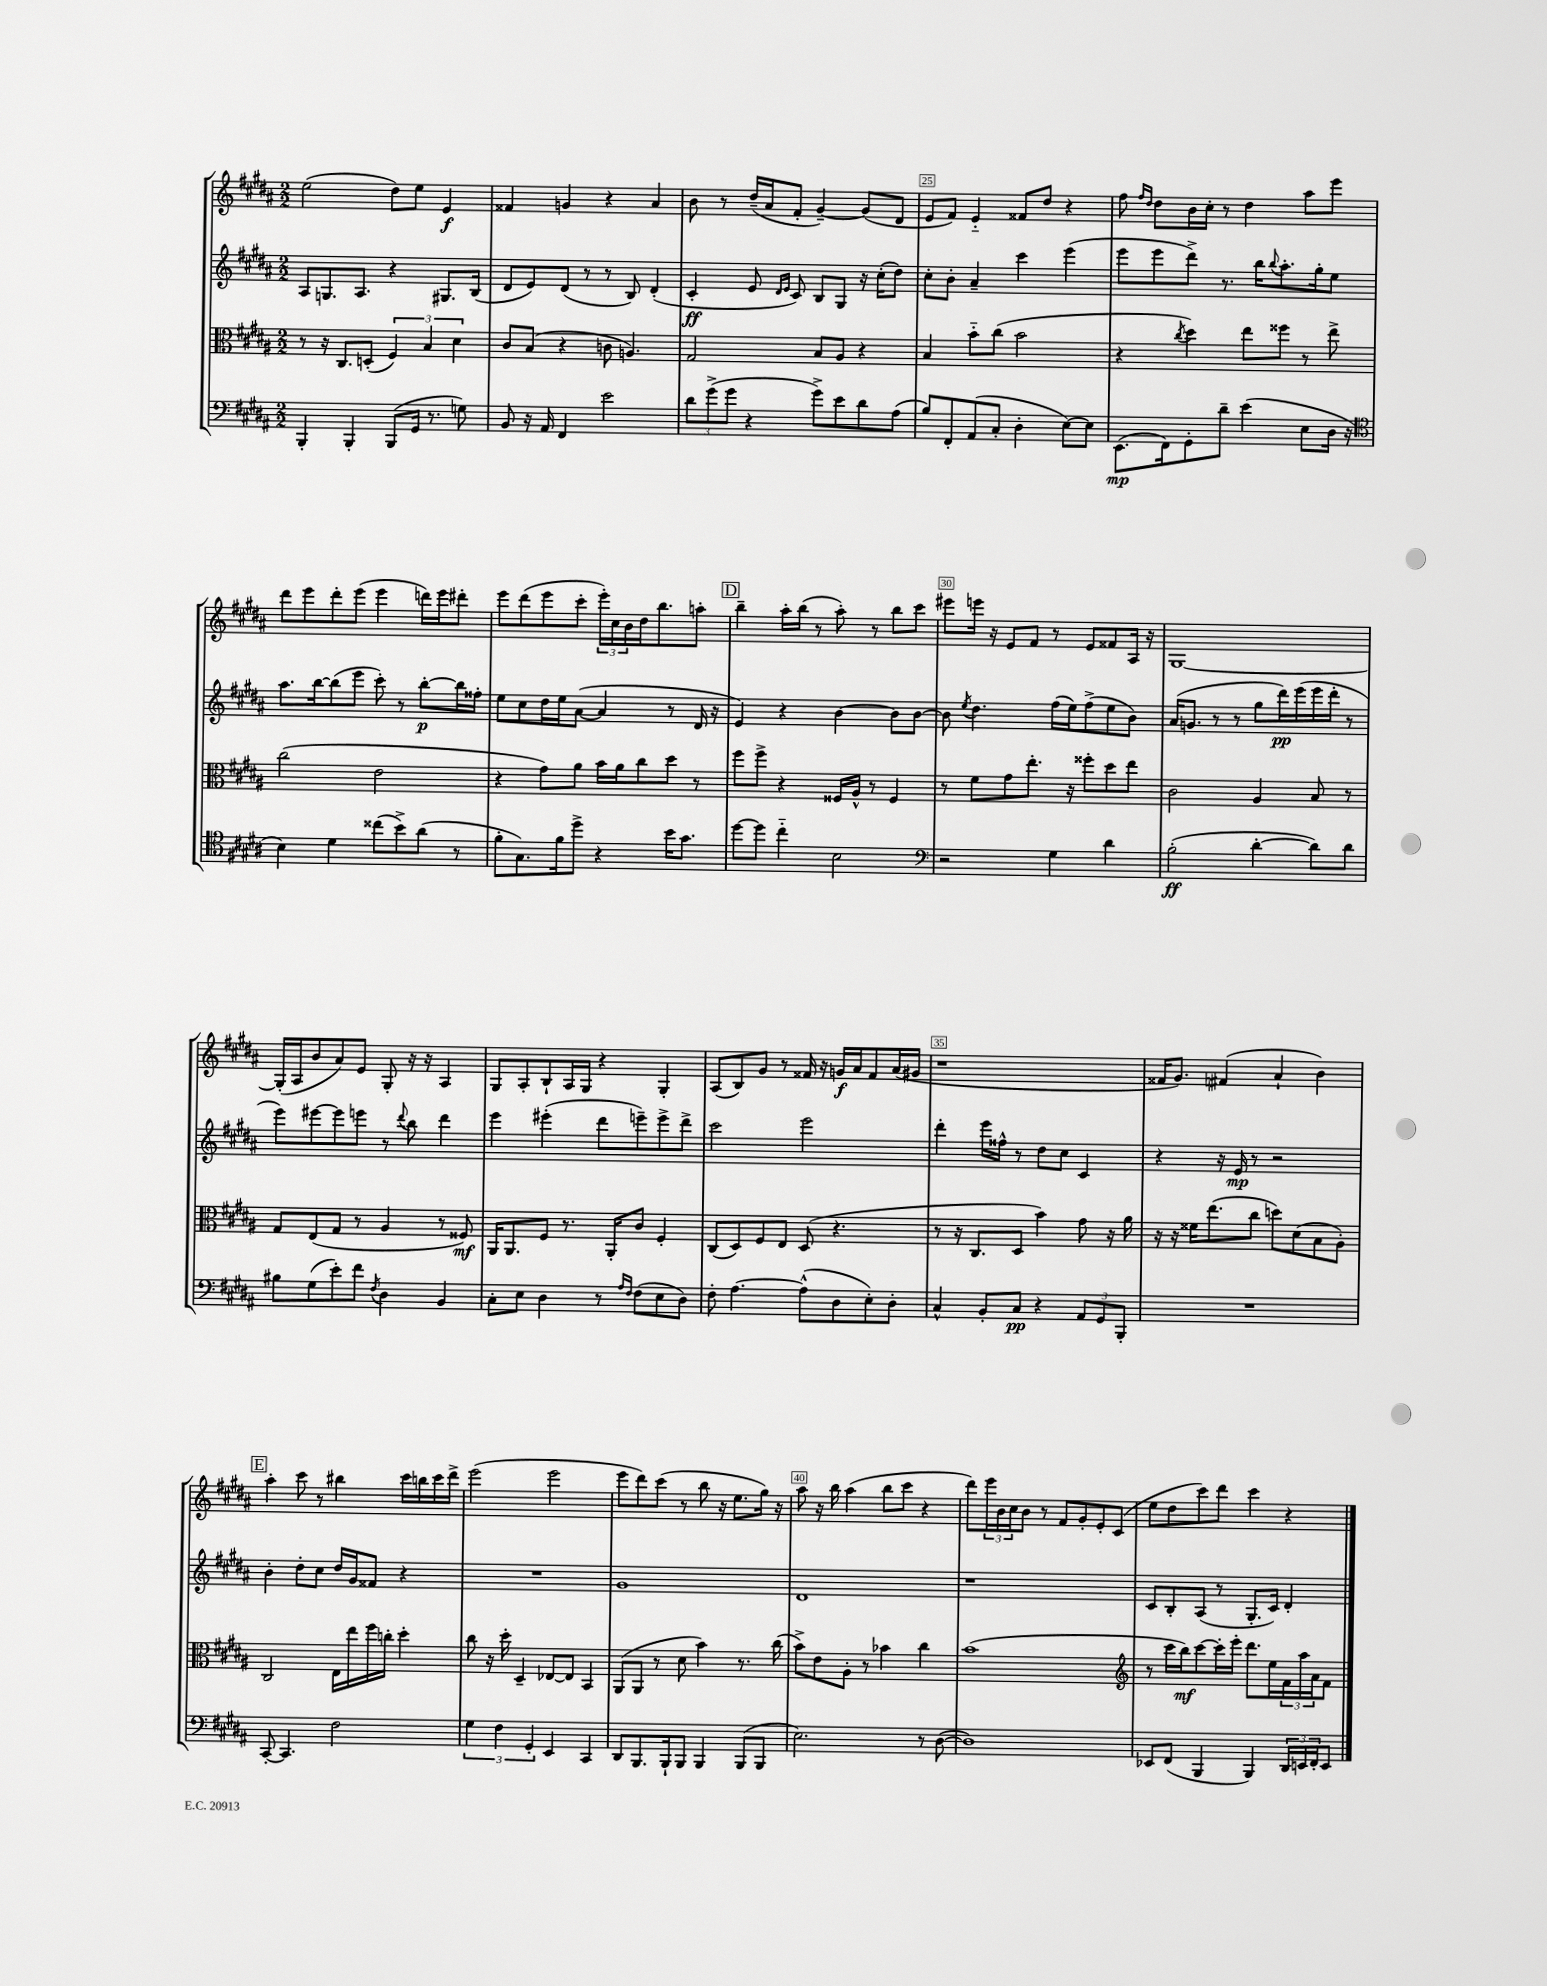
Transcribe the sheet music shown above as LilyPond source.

<<
\new StaffGroup <<
\new Staff = "s0" {
    \clef treble \key b \major \numericTimeSignature \time 2/2
    e''2( dis''8) e''8 e'4\f |
    fisis'4 g'4 r4 ais'4 |
    b'8 r8 dis''16--( ais'16 fis'8-. gis'4~--) gis'8( dis'8 |
    e'8 fis'8) e'4-_ fisis'8 dis''8 r4 |
    fis''8 \grace { fis''16 dis''16 } dis''8 b'16 cis''16-. r8 dis''4 ais''8 e'''8 |
    dis'''8 e'''8 dis'''8-. e'''8( e'''4 d'''16) e'''16 dis'''8-. |
    e'''8 dis'''8( e'''8 cis'''8-. \tuplet 3/2 { e'''16-.) cis''16 b'16 } dis''16 b''8. a''8-. |
    \mark \markup { \box "D" } b''4-- ais''16-. b''16( r8 ais''8-.) r8 b''8 cis'''8 |
    eis'''8 e'''16 r16 e'8 fis'8 r8 e'8 fisis'8 ais16 r16 |
    gis1~ |
    gis16-.( ais16 b'8 ais'8) e'8 gis8-. r16 r16 ais4 |
    gis8 ais8-. b8-! ais16 gis16 r4 gis4-. |
    ais8( b8) gis'8 r8 fisis'16 r16 g'16\f ais'16 fisis'8 ais'16( gis'16 |
    r1 |
    fisis'16 gis'8.) fis'4( ais'4-! b'4) |
    \mark \markup { \box "E" } ais''4-. cis'''8 r8 bis''4 cis'''16 b''16 cis'''16 dis'''16-> |
    e'''2( e'''2 |
    e'''8 dis'''8) cis'''8( r8 b''8 r16 e''8. gis''16) r16 |
    ais''8 r16 b''16 ais''4( b''8 cis'''8 r4 |
    dis'''8) \tuplet 3/2 { e'''16 b'16 cis''16 } b'8 r8 fis'8 gis'8-. e'8-. cis'8( |
    e''8 dis''8 cis'''8) dis'''8 cis'''4 r4 \bar "|." |
}
\new Staff = "s1" {
    \clef treble \key b \major \numericTimeSignature \time 2/2
    ais8 g8. ais8. r4 gis8. b16( |
    dis'8 e'8) dis'8( r8 r8 b8) dis'4-.( |
    cis'4-.\ff e'8 \grace { dis'16 e'16 } cis'8) b8 gis8 r16 cis''16-.( dis''8) |
    cis''8-. b'8-. ais'4-- cis'''4 e'''4( |
    e'''8 e'''8 dis'''8->) r8. b''16 \appoggiatura { b''8 } ais''8.-. gis''16-. e''8 |
    ais''8. b''16~ b''8( e'''8 cis'''8-.) r8 b''8~-.\p b''16 fisis''16-. |
    e''8 cis''8 dis''16 e''16 ais'8~( ais'4 r8 dis'16 r16 |
    \mark \markup { \box "D" } e'4) r4 b'4~ b'8 b'8~ |
    b'8 \acciaccatura { e''8 } dis''4. fis''16( e''16) fis''8->( e''8 b'8) |
    ais'16( g'8. r8 r8 gis''8 dis'''16\pp) e'''16( e'''16 dis'''16-. r8 |
    e'''8) eis'''8~ eis'''8 e'''8 r8 \appoggiatura { dis'''8 } b''8 dis'''4 |
    e'''4 eis'''4-.( dis'''8 e'''8--) e'''8-> dis'''8-> |
    cis'''2 e'''2 |
    dis'''4-. e'''16 fisis''16-^ r8 dis''8 cis''8 cis'4 |
    r4 r16 e'16\mp r8 r2 |
    \mark \markup { \box "E" } b'4-. dis''8-. cis''8 dis''16 gis'16 fisis'8 r4 |
    R1 |
    gis'1 |
    dis'1 |
    r1 |
    cis'8 b8-. ais8( r8 gis8.-. cis'16) dis'4-. \bar "|." |
}
\new Staff = "s2" {
    \clef alto \key b \major \numericTimeSignature \time 2/2
    r8 r16 cis8. d8-.( \tuplet 3/2 { fis4) b4 dis'4 } |
    cis'8 b8( r4 c'8 a4.) |
    gis2 b8 ais8 r4 |
    b4 b'8-_ cis''8( b'2 |
    r4 \acciaccatura { cis''8 } dis''4) e''8 fisis''8 r8 e''8-> |
    cis''2( e'2 |
    r4 gis'8) ais'8 b'16 ais'16 cis''8 dis''8 r8 |
    \mark \markup { \box "D" } fis''8 fis''8-> r4 fisis16 ais16-^ r8 fisis4 |
    r8 fis'8 gis'8 e''8.-. r16 fisis''8-. dis''8 e''8 |
    cis'2 ais4 b8 r8 |
    gis8 e8( gis8 r8 ais4 r8 fisis8\mf) |
    ais,16 ais,8. fis8 r8. ais,16-. cis'8 fis4-. |
    cis8( dis8) fis8 e8 dis8( r4. |
    r8 r16 cis8. dis8 b'4) gis'8 r16 ais'16 |
    r16 r16 fisis'16 e''8.( cis''8 d''8) dis'8( b8 ais8-.) |
    \mark \markup { \box "E" } cis2 e16 e''16 fis''16 c''16-. dis''4-. |
    cis''8 r16 dis''16-. dis4-- ees8~ ees8 b,4 |
    ais,8( ais,8 r8 dis'8 b'4) r8. cis''16( |
    b'8->) e'8 ais8-. r8 bes'4 cis''4 |
    b'1( |
    \clef treble r8 cis'''16 b''16\mf) cis'''8~ cis'''16-. e'''16-. dis'''8. e''16 \tuplet 3/2 { fis'16 ais''16 ais'16 } fis'8 \bar "|." |
}
\new Staff = "s3" {
    \clef bass \key b \major \numericTimeSignature \time 2/2
    b,,4-. b,,4-. b,,8( gis,16 r8. g8) |
    b,8 r16 ais,16 fis,4 e'2 |
    \tuplet 3/2 { dis'8 gis'8->( gis'8 } r4 gis'8->) e'8 dis'8 ais8( |
    b8) fis,8-. ais,8( cis8-. dis4-. e8~) e8 |
    e,8.\mp( fis,16) gis,8-. dis'8-- e'4( e8 dis16 r16 |
    \clef tenor b4) dis'4 cisis''8( b'8->) ais'8( r8 |
    fis'8-. gis8.) fis'16 dis''8-> r4 b'16 gis'8. |
    \mark \markup { \box "D" } dis''8~ dis''8 cis''4-_ b2 |
    \clef bass r2 gis4 dis'4 |
    b2-.\ff( dis'4~-. dis'8) dis'8 |
    bis8 gis8( e'8-.) fis'8 \acciaccatura { fis8 } dis4 b,4 |
    cis8-. e8 dis4 r8 \grace { ais16 fis16 } fis8( e8 dis8) |
    fis8-. ais4.~ ais8-^( dis8 e8-.) dis8-. |
    cis4-^ b,8-. cis8\pp r4 \tuplet 3/2 { ais,8 gis,8 b,,8-. } |
    R1 |
    \mark \markup { \box "E" } cis,8~-. cis,4. fis2 |
    \tuplet 3/2 { gis4 fis4 gis,4-. } e,4 cis,4 |
    dis,8 b,,8. b,,16-! b,,8 b,,4 b,,8( b,,8 |
    e2.) r8 dis8~( |
    dis1) |
    ees,8 fis,8( b,,4 b,,4) \tuplet 3/2 { dis,16 e,16 fis,16-. } e,8 \bar "|." |
}
>>
>>
\layout { \context { \Score currentBarNumber = #22 \override BarNumber.break-visibility = ##(#f #t #t) barNumberVisibility = #(every-nth-bar-number-visible 5) \override BarNumber.stencil = #(make-stencil-boxer 0.1 0.3 ly:text-interface::print) } }
